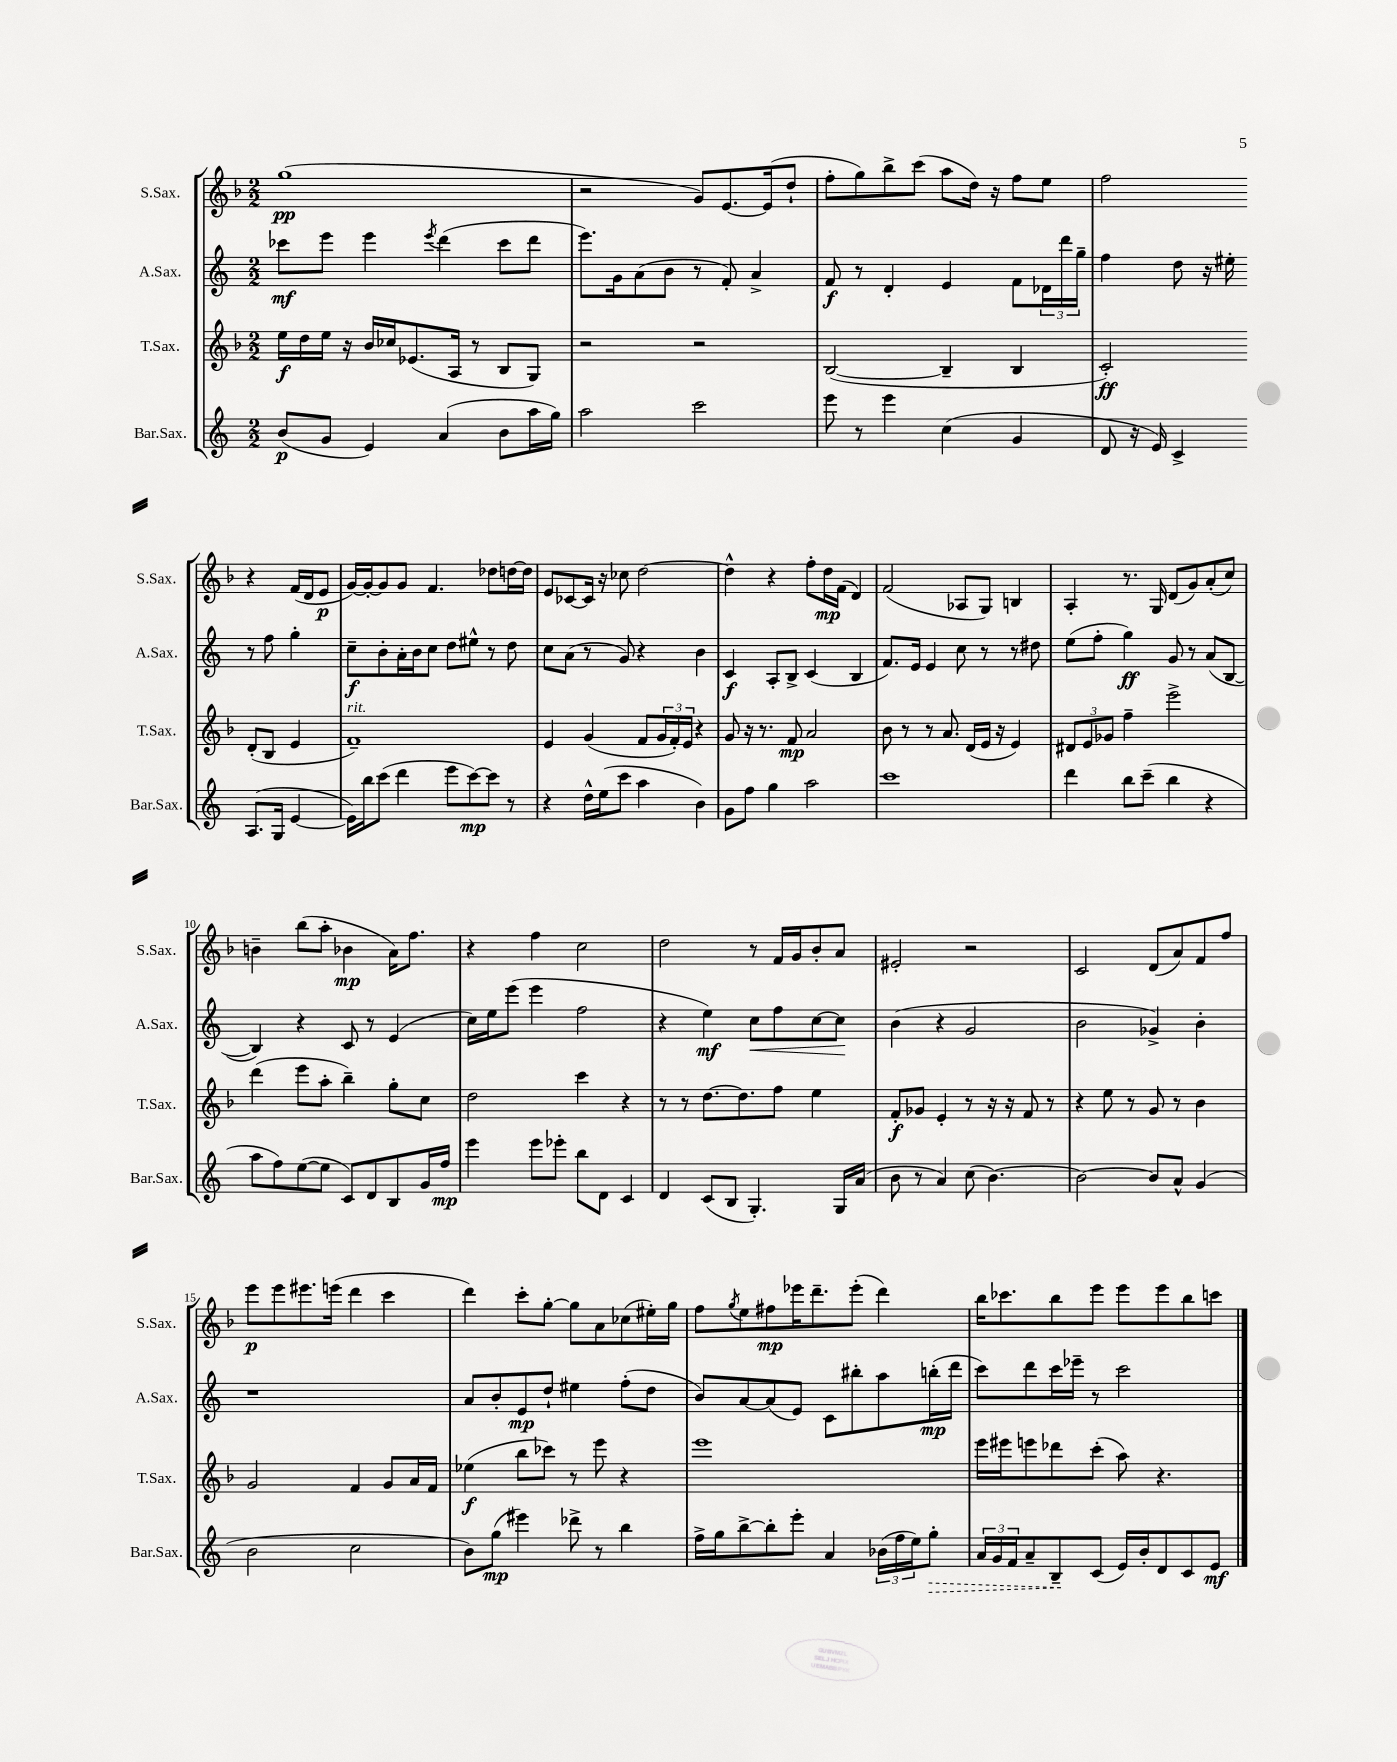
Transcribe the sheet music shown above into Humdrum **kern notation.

**kern	**dynam	**kern	**dynam	**kern	**dynam	**kern	**dynam
*part4	*part4	*part3	*part3	*part2	*part2	*part1	*part1
*staff4	*staff4	*staff3	*staff3	*staff2	*staff2	*staff1	*staff1
*I"Bar.Sax.	*	*I"T.Sax.	*	*I"A.Sax.	*	*I"S.Sax.	*
*I'Bar.Sax.	*	*I'T.Sax.	*	*I'A.Sax.	*	*I'S.Sax.	*
*clefG2	*	*clefG2	*	*clefG2	*	*clefG2	*
*k[]	*	*k[b-]	*	*k[]	*	*k[b-]	*
*M2/2	*	*M2/2	*	*M2/2	*	*M2/2	*
=1	=1	=1	=1	=1	=1	=1	=1
(8b/L	p	16ee\LL	f	8ccc-X\L	mf	(1gg	pp
.	.	16dd\	.	.	.	.	.
8g/J	.	16ee\JJ	.	8eee\J	.	.	.
.	.	16r	.	.	.	.	.
4e/)	.	16b-/LL	.	4eee\	.	.	.
.	.	16cc-X/J	.	.	.	.	.
.	.	(8.e-X/	.	.	.	.	.
.	.	.	.	8qeee/	.	.	.
(4a/	.	.	.	(4ddd\	.	.	.
.	.	16A/Jk	.	.	.	.	.
.	.	8r	.	.	.	.	.
8b\L	.	8B-/L	.	8ccc-\L	.	.	.
16aa\L	.	8G/J)	.	8ddd\J	.	.	.
16gg\JJ)	.	.	.	.	.	.	.
=2	=2	=2	=2	=2	=2	=2	=2
2aa\	.	2r	.	8.eee\L)	.	2r	.
.	.	.	.	16g\k	.	.	.
.	.	.	.	(8a\	.	.	.
.	.	.	.	8b\J	.	.	.
2ccc\	.	2r	.	8r	.	8g/L)	.
.	.	.	.	8f'/)	.	[8.e/	.
.	.	.	.	4a^/	.	.	.
.	.	.	.	.	.	(16e/k]	.
.	.	.	.	.	.	8dd`/J	.
=3	=3	=3	=3	=3	=3	=3	=3
8eee\	.	([2B-/	.	8f/	f	8ff'\L	.
8r	.	.	.	8r	.	8gg\)	.
4eee\	.	.	.	4d'/	.	8bb-^\	.
.	.	.	.	.	.	(8ccc\J	.
(4cc\	.	4B-~/]	.	4e/	.	8aa\L	.
.	.	.	.	.	.	16dd\Jk)	.
.	.	.	.	.	.	16r	.
4g/	.	4B-/	.	8f\L	.	8ff\L	.
.	.	.	.	24d-X\L	.	8ee\J	.
.	.	.	.	24ddd\	.	.	.
.	.	.	.	24gg~\JJ	.	.	.
=4	=4	=4	=4	=4	=4	=4	=4
8d/	.	2c'/)	ff	4ff\	.	2ff\	.
16r	.	.	.	.	.	.	.
16e/)	.	.	.	.	.	.	.
4c^/	.	.	.	8dd\	.	.	.
.	.	.	.	16r	.	.	.
.	.	.	.	16ee#X'\	.	.	.
(8.A/L	.	(8d'/L	.	8r	.	4r	.
.	.	8B-/J	.	8ff\	.	.	.
16G/Jk	.	.	.	.	.	.	.
[4e/	.	4e/	.	4gg'\	.	(16f/LL	.
.	.	.	.	.	.	16d/J	.
.	.	.	.	.	.	8e/J	p
!!LO:LB:g=z
=5	=5	=5	=5	=5	=5	=5	=5
!	!	!LO:TX:a:i:t=rit.	!	!	!	!	!
16e\LL])	.	1f~)	.	8cc~\L	f	[16g/LL)	.
16bb\J	.	.	.	.	.	16g'/J_	.
(8ccc\J	.	.	.	8b'\	.	8g/]	.
4ddd\	.	.	.	16a'\L	.	8g/J	.
.	.	.	.	16b\J	.	.	.
.	.	.	.	8cc\J	.	4.f/	.
8eee\L	.	.	.	8dd\L	.	.	.
[8ccc\)	mp	.	.	8ee#X^^\J	.	.	.
8ccc\J]	.	.	.	8r	.	8dd-X\L	.
8r	.	.	.	8dd\	.	[16ddn\L	.
.	.	.	.	.	.	16dd\JJ]	.
=6	=6	=6	=6	=6	=6	=6	=6
4r	.	4e/	.	8cc\L	.	8e/L	.
.	.	.	.	(8a\J	.	[8c-X/	.
16dd^^\LL	.	(4g/	.	8r	.	16c-/Jk]	.
(16ee\J	.	.	.	.	.	16r	.
8ccc\J	.	.	.	8g/)	.	8cc-X\	.
4aa\	.	8f/L	.	4r	.	[2dd\	.
.	.	24g/L	.	.	.	.	.
.	.	24f'/)	.	.	.	.	.
.	.	24e/JJ	.	.	.	.	.
4b\)	.	4r	.	4b\	.	.	.
=7	=7	=7	=7	=7	=7	=7	=7
8g\L	.	8g/	.	4c/	f	4dd^^\]	.
8ff\J	.	16r	.	.	.	.	.
.	.	8.r	.	.	.	.	.
4gg\	.	.	.	8A'/L	.	4r	.
.	.	8f/	mp	8B^/J	.	.	.
2aa\	.	2a/	.	(4c/	.	8ff'\L	.
.	.	.	.	.	.	16dd\L	mp
.	.	.	.	.	.	(16f\JJ	.
.	.	.	.	4B/	.	4d/)	.
=8	=8	=8	=8	=8	=8	=8	=8
1ccc	.	8b-\	.	8.f/L)	.	(2f/	.
.	.	8r	.	.	.	.	.
.	.	.	.	16e/Jk	.	.	.
.	.	8r	.	4e/	.	.	.
.	.	8.a/	.	.	.	.	.
.	.	.	.	8cc\	.	8A-X/L	.
.	.	(16d/LL	.	.	.	.	.
.	.	16e/JJ	.	8r	.	8G/J)	.
.	.	16r	.	.	.	.	.
.	.	4e/)	.	8r	.	4Bn/	.
.	.	.	.	8dd#X\	.	.	.
=9	=9	=9	=9	=9	=9	=9	=9
4ddd\	.	12d#X/L	.	(8ee\L	.	4A'/	.
.	.	12e/	.	.	.	.	.
.	.	.	.	8ff'\J	.	.	.
.	.	12g-X/J	.	.	.	.	.
8bb\L	.	4ff~\	.	4gg\)	ff	8.r	.
(8ccc~\J	.	.	.	.	.	.	.
.	.	.	.	.	.	16G/	.
4bb\	.	2eee^\	.	8g/	.	(8d/L	.
.	.	.	.	8r	.	8g/)	.
4r	.	.	.	(8a/L	.	(8a'/	.
.	.	.	.	[8B/J	.	8cc/J)	.
!!LO:LB:g=z
=10	=10	=10	=10	=10	=10	=10	=10
8aa\L	.	(4ddd\	.	4B/])	.	4bn~\	.
8ff\)	.	.	.	.	.	.	.
([8ee\	.	8eee\L	.	4r	.	(8bb-\L	.
8ee\J]	.	8aa'\J	.	.	.	8aa'\J	.
8c/L)	.	4bb-~\)	.	8c/	.	4b-X\	mp
8d/	.	.	.	8r	.	.	.
8B/	.	8gg'\L	.	(4e/	.	16a\KL)	.
.	.	.	.	.	.	8.ff\J	.
16g/L	.	8cc\J	.	.	.	.	.
16ff/JJ	mp	.	.	.	.	.	.
=11	=11	=11	=11	=11	=11	=11	=11
4eee\	.	2dd\	.	16cc\LL)	.	4r	.
.	.	.	.	16ee\J	.	.	.
.	.	.	.	(8eee\J	.	.	.
8eee\L	.	.	.	4eee\	.	4ff\	.
8eee-X'\J	.	.	.	.	.	.	.
8bb\L	.	4ccc\	.	2ff\	.	2cc\	.
8d\J	.	.	.	.	.	.	.
4c/	.	4r	.	.	.	.	.
=12	=12	=12	=12	=12	=12	=12	=12
4d/	.	8r	.	4r	.	2dd\	.
.	.	8r	.	.	.	.	.
(8c/L	.	[8.dd\L	.	4ee\)	mf	.	.
8B/J	.	.	.	.	.	.	.
.	.	8.dd\]	.	.	.	.	.
!	!	!	!	!	!LO:HP:b	!	!
4.G'/)	.	.	.	8cc\L	<	8r	.
.	.	8ff\J	.	8ff\	.	16f/LL	.
.	.	.	.	.	.	16g/J	.
.	.	4ee\	.	[8cc\	.	8b-'/	.
16G/LL	.	.	.	8cc\J]	.	8a/J	.
(16a/JJ	.	.	.	.	.	.	.
.	.	.	.	.	[	.	.
=13	=13	=13	=13	=13	=13	=13	=13
8b\	.	8f'/L	f	(4b\	.	2e#X'/	.
8r	.	8g-X/J	.	.	.	.	.
4a/)	.	4e'/	.	4r	.	.	.
(8cc\	.	8r	.	2g/	.	2r	.
[4.b\)	.	16r	.	.	.	.	.
.	.	16r	.	.	.	.	.
.	.	8f/	.	.	.	.	.
.	.	8r	.	.	.	.	.
=14	=14	=14	=14	=14	=14	=14	=14
2b\_	.	4r	.	2b\	.	2c/	.
.	.	8ee\	.	.	.	.	.
.	.	8r	.	.	.	.	.
8b/L]	.	8g/	.	4g-X^/)	.	(8d/L	.
8a^^/J	.	8r	.	.	.	8a/)	.
(4g/	.	4b-\	.	4b'\	.	8f/	.
.	.	.	.	.	.	8ff/J	.
!!LO:LB:g=z
=15	=15	=15	=15	=15	=15	=15	=15
2b\	.	2g/	.	1r	.	8eee\L	p
.	.	.	.	.	.	8eee\	.
.	.	.	.	.	.	8.eee#X\	.
.	.	.	.	.	.	(16eeen\Jk	.
2cc\	.	4f/	.	.	.	4ddd\	.
.	.	8g/L	.	.	.	4ccc\	.
.	.	16a/L	.	.	.	.	.
.	.	16f/JJ	.	.	.	.	.
=16	=16	=16	=16	=16	=16	=16	=16
8b\L)	.	(4ee-X\	f	8a/L	.	4ddd\)	.
(8gg\J	mp	.	.	8b'/	.	.	.
4eee#X\)	.	8bb-\L	.	8e/	mp	8ccc'\L	.
.	.	8ccc-X\J)	.	8dd`/J	.	[8gg'\J	.
8ddd-X^\	.	8r	.	4ee#X\	.	8gg\L]	.
8r	.	8eee\	.	.	.	8a\	.
4bb\	.	4r	.	(8ff'\L	.	(8cc-X\	.
.	.	.	.	8dd\J	.	16ee#X'\L)	.
.	.	.	.	.	.	16gg\JJ	.
=17	=17	=17	=17	=17	=17	=17	=17
16ff^\LL	.	1eee	.	8b/L)	.	8ff\L	.
16gg\J	.	.	.	.	.	.	.
.	.	.	.	.	.	8qgg/	.
[8bb^\	.	.	.	[8a/	.	8ee\	.
8bb'\]	.	.	.	(8a/]	.	8ff#X\	mp
8eee'\J	.	.	.	8e/J)	.	16eee-X\K	.
.	.	.	.	.	.	8.ddd~\	.
4a/	.	.	.	8c\L	.	.	.
.	.	.	.	8bb#X'\	.	(8eee-'\J	.
(24b-X\LL	.	.	.	8aa\	.	4ddd\)	.
24ff\	.	.	.	.	.	.	.
24ee\J)	.	.	.	.	.	.	.
!	!LO:HP:b	!	!	!	!	!	!
8gg'\J	>	.	.	(16bbn'\L	mp	.	.
.	.	.	.	16ddd\JJ	.	.	.
=18	=18	=18	=18	=18	=18	=18	=18
24a/LL	.	16eee\LL	.	8ccc\L)	.	16bb-\KL	.
24g/	.	.	.	.	.	.	.
.	.	16eee#X\J	.	.	.	8.ccc-X\	.
24f/J	.	.	.	.	.	.	.
8a~/	.	8eeen\	.	8ddd\	.	.	.
8B~/	.	8ddd-X\	.	16ccc\L	.	8bb-\	.
.	.	.	.	16eee-X~\JJ	.	.	.
(8c/J	]	(8ccc'\J	.	8r	.	8eee\J	.
16e/LL)	.	8aa\)	.	2ccc\	.	8eee\L	.
16b'/J	.	.	.	.	.	.	.
8d/	.	4.r	.	.	.	8eee\	.
8c/	.	.	.	.	.	8bb-\	.
8e/J	mf	.	.	.	.	8cccn\J	.
==	==	==	==	==	==	==	==
*-	*-	*-	*-	*-	*-	*-	*-
